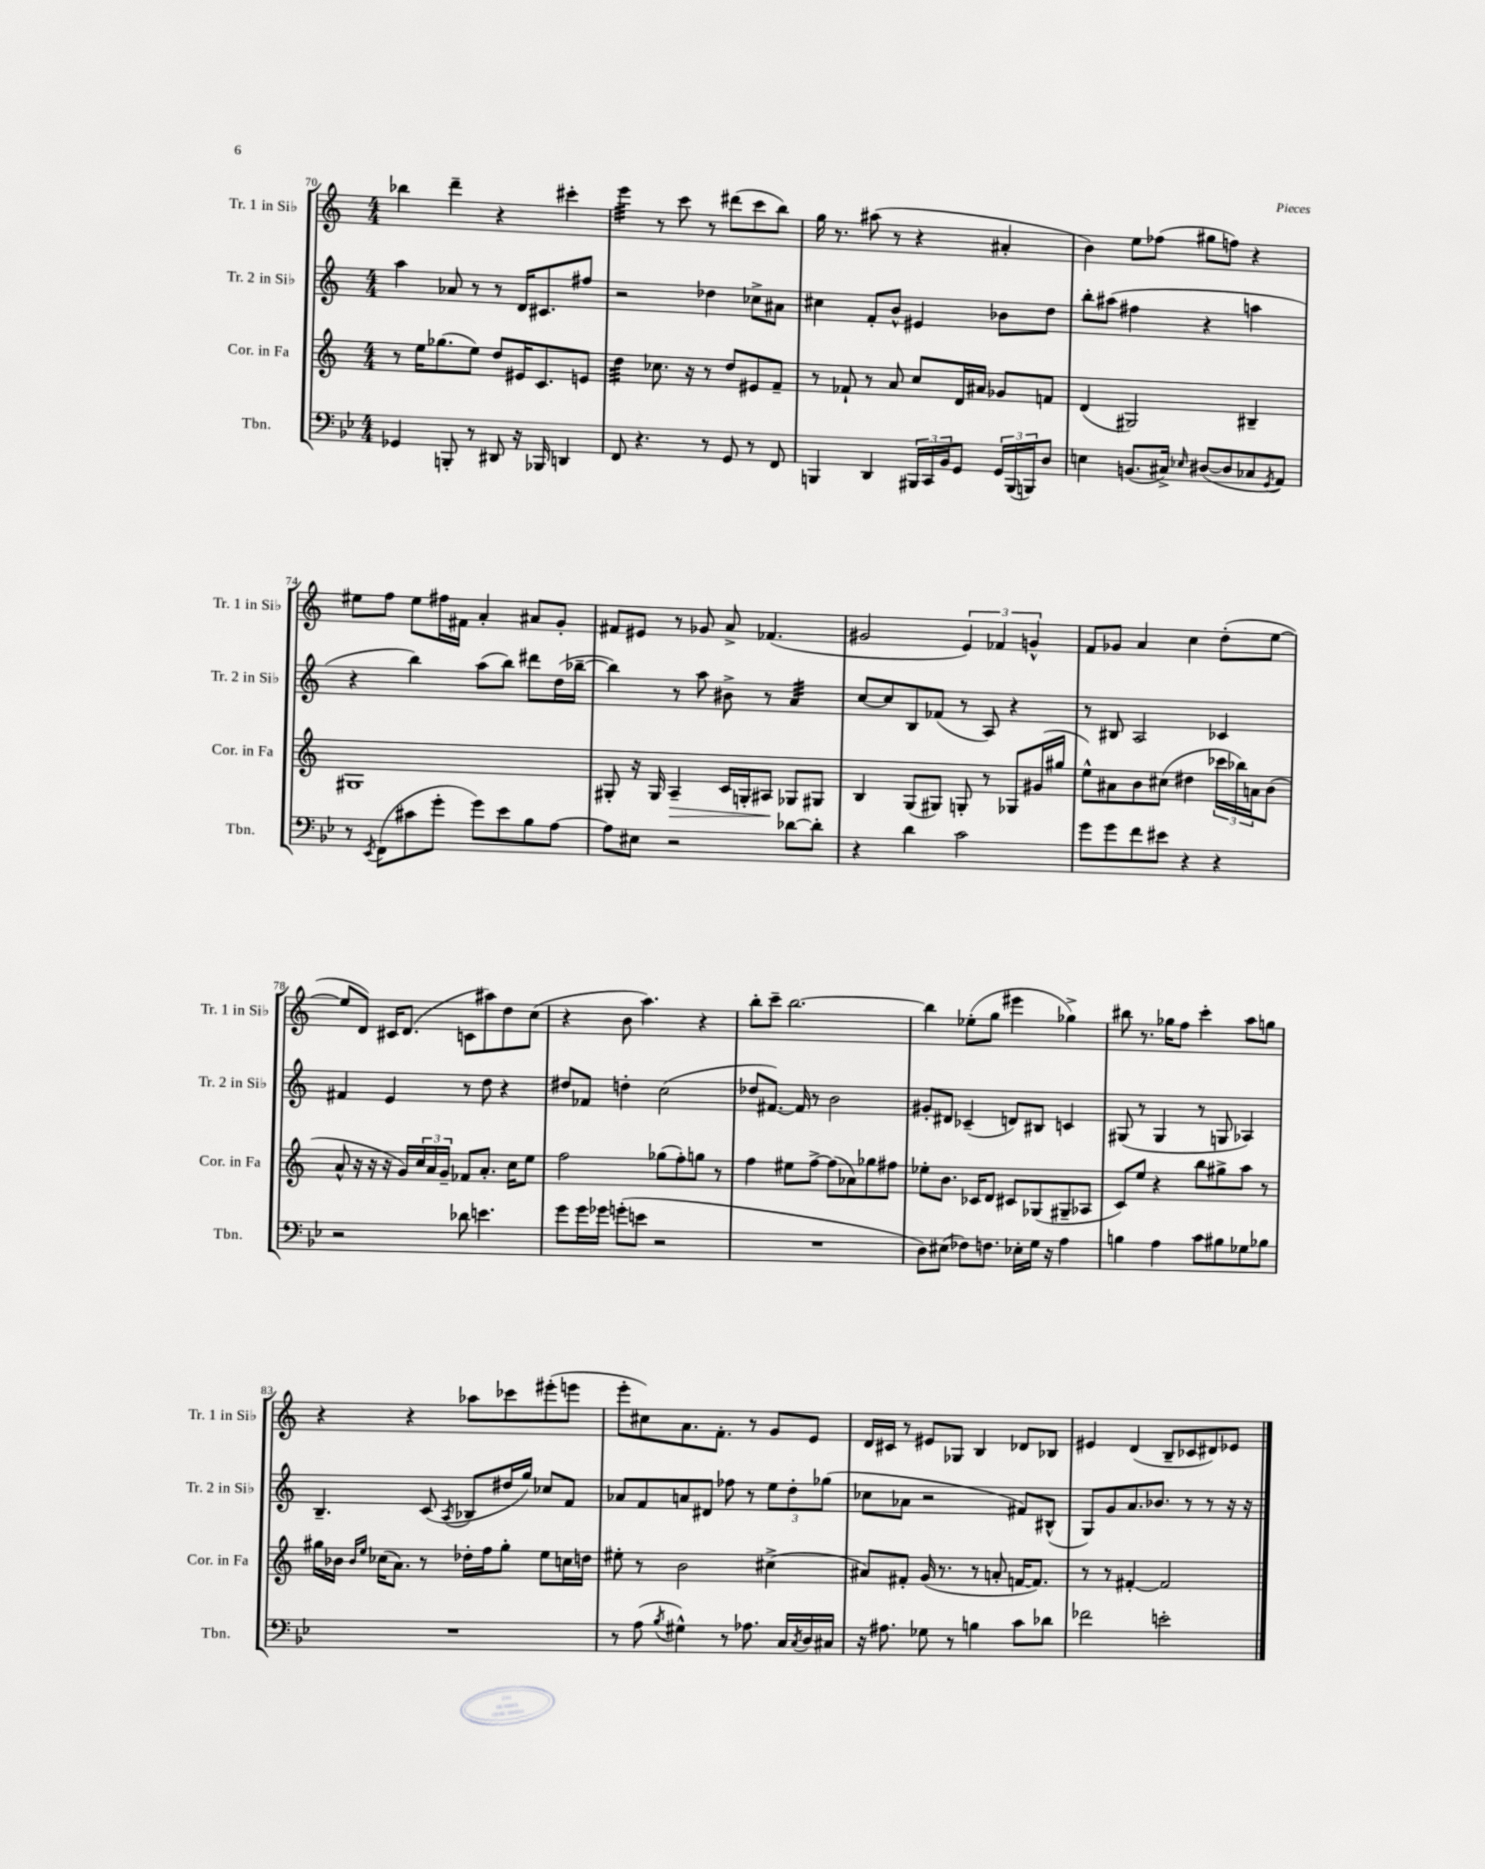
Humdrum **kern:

**kern	**kern	**kern	**kern
*staff4	*staff3	*staff2	*staff1
*clefF4	*clefG2	*clefG2	*clefG2
*k[b-e-]	*k[]	*k[]	*k[]
*M4/4	*M4/4	*M4/4	*M4/4
4GG-/	8r	4aa\	4bb-\
.	16ee\LK	.	.
.	(8.gg-\	.	.
8BBB'/	.	8a-/	4ddd~\
8r	8ee\J)	8r	.
8DD#/	8dd/L	8r	4r
16r	16e#/K	16d/LK	.
16BBB-/	8.c/	8.c#/	.
4DD/	.	.	4ccc#'\
.	8e/J	8ff#/J	.
=	=	=	=
8FF/	4dd\	2r	4eee\
4.r	.	.	.
.	8.cc-\	.	8r
.	.	.	8ccc\
.	16r	.	.
8r	8r	4dd-\	8r
8GG/	8dd/L	.	(8ddd#\L
8r	8e#/	8cc-^\L	8ccc\
8FF/	8f~/J	8a#\J	8bb\J)
=	=	=	=
4BBB/	8r	4cc#\	16gg\
.	.	.	8.r
.	8f-`/	.	.
4DD/	8r	8f'/L	(8aa#\
.	8a/	8b^^/J	8r
24BBB#/LL	8cc/L	4e#/	4r
24CC/	.	.	.
24BB-/J	.	.	.
8GG/J	16d/L	.	.
.	16a#/JJ	.	.
24GG/LL	8g-/L	8b-\L	4a#'/
(24BBB#/	.	.	.
24BBB/J)	.	.	.
8D/J	8f/J	8dd\J	.
=	=	=	=
4E\	(4d/	8bb'\L	4b\)
.	.	(8aa#\J	.
(8.BB/L	2G#/)	4ff#\	8ee\L
.	.	.	(8ff-\J
16C#^/Jk)	.	.	.
16qqE-/	.	.	.
([8D#/L	.	4r	8gg#\L
8D#/]	.	.	8ff\J)
8C-/	4B#~/	4aa\	4r
8qGG/	.	.	.
8AA/J)	.	.	.
=	=	=	=
8r	1G#	4r	8ee#\L
8qEE-/	.	.	.
(8FF\L	.	.	8ff\J
8c#\	.	4bb\)	8ee#\L
8g'\J	.	.	16ff#\L
.	.	.	16f#\JJ
8g\L)	.	(8aa\L	4a'/
8e-\	.	8bb\J)	.
8B-\	.	8ddd#\L	8a#/L
[8A\J	.	(16dd\L	8g'/J
.	.	[16bb-~\JJ	.
=	=	=	=
8A\]L	8G#'/	4bb-\])	8f#/L
8E#\J	16r	.	8e#/J
.	16G#/	.	.
2r	4A~/	8r	8r
.	.	8aa\	8g-/
.	16c/LL	8b#^\	8a^/
.	16G'/J	.	.
.	8A#/J	8r	(4.f-/
[8d-\L	8G-/L	4a/	.
8d-'\]J	8G#/J	.	.
=	=	=	=
4r	4B/	[8cc/L	2g#/
.	.	8cc/]	.
4d\	(8G/L	8B/	.
.	8G#/J)	(8f-/J	.
2c\	8G'/	8r	6e/)
.	8r	8A/)	.
.	.	.	6f-/
.	8G-/L	4r	.
.	.	.	6g^^/
.	(16g#/L	.	.
.	16gg#/JJ	.	.
=	=	=	=
8g\L	8ee^^\L)	8r	8f/L
8g\	8a#\	8B#/	8g-/J
8f\	8b\	2A/	4a/
8e#\J	(8cc#\J	.	.
4r	4dd#\	.	4cc\
4r	24ccc-\LL	4c-/	(8dd'\L
.	24bb-\)	.	.
.	24a\J	.	.
.	(8b\J	.	[8ee\J
=	=	=	=
2r	8a^^/	4f#/	8ee/]L
.	16r	.	8d/J)
.	16r	.	.
.	16r	4e/	16c#/LK
.	16g/LL)	.	(8.d/J
.	24cc/	.	.
.	24a/	.	.
.	24g~/JJ	.	.
8d-\	8f-/L	8r	8c\L
4.e\	8.a'/J	8dd\	8aa#\)
.	.	4r	8dd\
.	16cc\LK	.	.
.	8ee\J	.	(8cc\J
=	=	=	=
8g\L	2ff\	8dd#/L	4r
16g\L	.	8f-/J	.
16g-\JJ	.	.	.
(8g'\L	.	4dd'\	8b\
8e\J	.	.	4.aa\)
2r	(8gg-\L	(2cc\	.
.	8ff'\)	.	.
.	8gg\J	.	4r
.	8r	.	.
=	=	=	=
1r	4ff\	8dd-/L	8bb'\L
.	.	[8.f#/J)	8ccc~\J
.	8ee#\L	.	[2.bb\
.	.	16f#/]	.
.	[8ff^\J	8r	.
.	(8ff\]L	2b\	.
.	8a-\)	.	.
.	8gg-\	.	.
.	8ff#\J	.	.
=	=	=	=
8D\L)	8ee-'\L	8g#'/L	4bb\]
(8E#\J	8.b\J	8d#/J	.
8F-\L)	.	(4c-~/	(8ee-'\L
.	16c-/LK	.	.
8.F\J	8d/J	.	8gg\J
.	8c#/L	8d/L)	4eee#\
16E-'\LL	.	.	.
16G\JJ	(8G-/	8B#/J	.
16r	.	.	.
4A\	8G#~/	4c/	4gg-^\)
.	8A-/J	.	.
=	=	=	=
4B\	8c/L)	(8G#/	8bb#\
.	8ee/J	8r	8.r
4A\	4r	4G#/	.
.	.	.	16gg-\LK
.	.	.	8ff\J
8c\L	8bb\L	8r	4ccc'\
8B#\	8gg#^\	8G/	.
8G-\	8aa\J	4A-/)	8aa\L
8B-\J	8r	.	8gg\J
=	=	=	=
1r	16gg#\LL	4.B~/	4r
.	16b-\JJ	.	.
.	16qqb-/LL	.	.
.	16qqee/JJ	.	.
.	(16cc-\LK	.	.
.	8.a\J)	.	.
.	.	.	4r
.	8r	(8c/	.
.	.	8qA/	.
.	16dd-'\LL	8B-/L	8aa-\L
.	16ff\J	.	.
.	8gg#'\J	16dd#/L	8ccc-\
.	.	16gg/JJ)	.
.	8ee\L	8cc-/L	(8eee#'\
.	16cc\L	8f/J	8eee\J
.	16dd\JJ	.	.
=	=	=	=
8r	8ee#'\	8a-/L	8eee'\L
(8A\	8r	8f/	8cc#\)
8qB-/	.	.	.
4G#^^\)	2b\	8a/	8.a\
.	.	8d#/J	.
.	.	.	8.f'\J
8r	.	8ff-\	.
8.A-\	.	8r	8r
.	(4cc#^\	12ee\L	8g/L
16C/LL	.	.	.
.	.	12dd'\	.
8qC/	.	.	.
16D/	.	.	8e/J
.	.	(12gg-\J	.
16C#/JJ	.	.	.
=	=	=	=
16r	8a#/L)	8cc-\L	16d/LL
8.A#\	.	.	16c#/JJ
.	8f#'/J	8a-\J	8r
8G-\	(16g/	2r	8e#/L
.	8.r	.	.
8r	.	.	8G-/J
4B\	8r	.	4B/
.	8a'/	.	.
8c\L	[16f/LK	8f#/L)	8d-/L
.	8.f/]J)	.	.
8d-\J	.	(8B#^^/J	8B-/J
=	=	=	=
2f-\	8r	8G/L)	4e#/
.	8r	8g/	.
.	[4f#'/	8.a/	(4d/
.	.	8.b-/J	.
2e'\	2f#/]	.	8B~/L
.	.	8r	8c-/
.	.	8r	8d#/)
.	.	16r	8e-/J
.	.	16r	.
==	==	==	==
*-	*-	*-	*-
